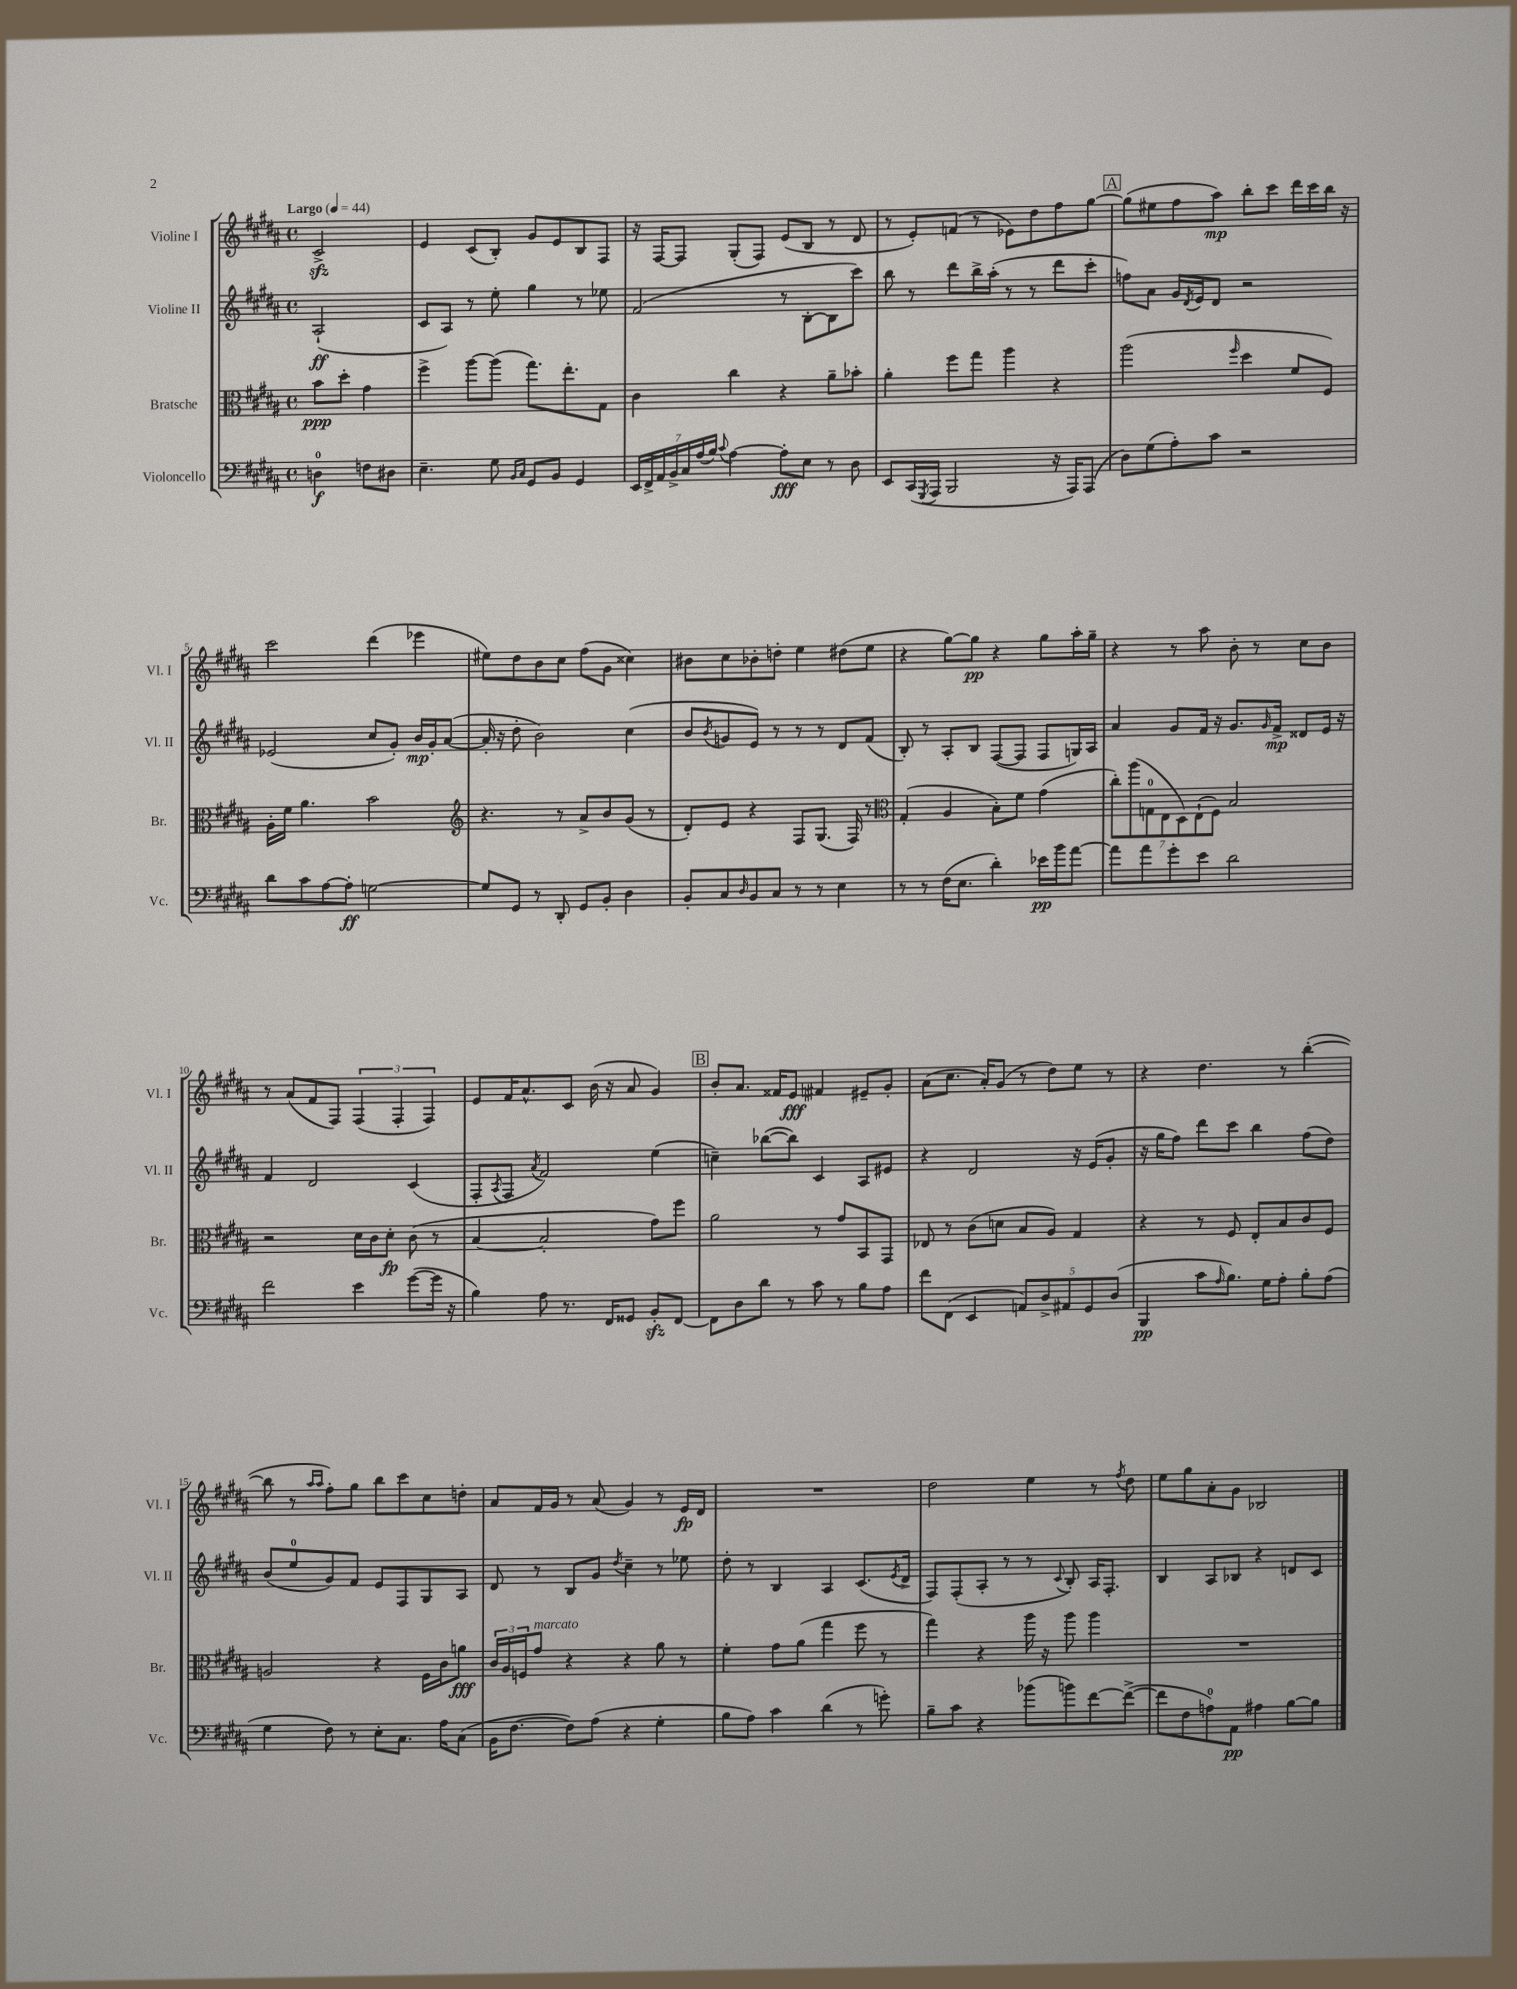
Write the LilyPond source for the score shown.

<<
\new StaffGroup <<
\new Staff = "s0" \with { instrumentName = "Violine I" shortInstrumentName = "Vl. I" } {
    \clef treble \key b \major \defaultTimeSignature \time 4/4 \partial 2 \tempo "Largo" 4 = 44
    cis'2->\sfz |
    e'4 cis'8( b8-.) gis'8 e'8 b8 fis8 |
    r16 fis16~ fis8 gis8-.( fis8) e'8( b8 r8 dis'8 |
    r8 e'8-.) f'8( r8 ees'8) dis''8 fis''8 gis''8~ |
    \mark \markup { \box "A" } gis''8( eis''8 fis''8 ais''8\mp) b''8-. cis'''8 dis'''16 cis'''16 b''16 r16 |
    cis'''2 dis'''4( ees'''4 |
    eis''8) dis''8 b'8 cis''8 fis''8( gis'8 cisis''4) |
    bis'8 cis''8 bes'8-. d''8-. e''4 dis''8( e''8 |
    r4 gis''8~) gis''8\pp r4 gis''8 ais''16-. gis''16-- |
    r4 r8 ais''8 b'8-. r8 cis''8 b'8 |
    r8 ais'8( fis'8 fis8) \tuplet 3/2 { fis4( fis4-. fis4) } |
    e'8 fis'16 ais'8.-^ cis'8 b'16( r16 ais'8 gis'4) |
    \mark \markup { \box "B" } b'8-. ais'8. fisis'16 e'8\fff fis'4 eis'8-- gis'8-. |
    ais'8( cis''8. ais'16-.) gis'8( r8 dis''8) e''8 r8 |
    r4 dis''4. r8 b''4~-.( |
    b''8 r8 \grace { ais''16 ais''16 } fis''8-.) gis''8 b''8 cis'''8 cis''8 d''8-. |
    ais'8 fis'16 gis'16 r8 ais'8( gis'4) r8 e'16\fp dis'16 |
    R1 |
    dis''2 e''4 r8 \acciaccatura { fis''8 } dis''8 |
    e''8 gis''8 ais'8-. gis'8 bes2 \bar "|." |
}
\new Staff = "s1" \with { instrumentName = "Violine II" shortInstrumentName = "Vl. II" } {
    \clef treble \key b \major \defaultTimeSignature \time 4/4 \partial 2
    ais2-!\ff( |
    cis'8 ais8) r8 e''8-. gis''4 r8 ees''8 |
    fis'2( r8 b8~-. b8 cis'''8) |
    b''8 r8 dis'''8 b''16-> ais''16-.( r8 r8 dis'''8 cis'''8-. |
    \mark \markup { \box "A" } f''8) ais'8 gis'16 \acciaccatura { dis'8 } e'16 dis'8 r2 |
    ees'2( cis''8 gis'8-.) b'16\mp gis'16-. ais'8~( |
    ais'16-. r16 dis''8-. b'2) cis''4( |
    b'8 \acciaccatura { b'8 } g'8 e'8) r8 r8 r8 dis'8 fis'8( |
    b8-.) r8 ais8-. b8 fis8~( fis8 fis8 g16) ais16 |
    ais'4 gis'8 fis'16 r16 gis'8. \grace { gis'16 } fis'16->\mp disis'8 e'16 r16 |
    fis'4 dis'2 cis'4( |
    fis8-. \acciaccatura { ais8 } fis8 \acciaccatura { ais'8 } fis'2) e''4( |
    \mark \markup { \box "B" } c''4--) bes''8~( bes''8) cis'4 ais8 eis'8 |
    r4 dis'2 r16 e'16( gis'8-. |
    r16 gis''16 fis''8) dis'''8 cis'''8 b''4 fis''8( dis''8) |
    b'8( e''8-0 gis'8) fis'8 e'8 fis8 gis8 ais8 |
    dis'8 r8 b8 gis'8 \acciaccatura { dis''8 } cis''4-- r8 ees''8 |
    dis''8-. r8 b4 ais4 cis'8.( \acciaccatura { e'8 } dis'16-> |
    fis8) fis8-.( ais8-. r8 r8 \appoggiatura { cis'8 } b8-.) ais16 fis8.-. |
    b4 ais8 bes8 r4 d'8 cis'8 \bar "|." |
}
\new Staff = "s2" \with { instrumentName = "Bratsche" shortInstrumentName = "Br." } {
    \clef alto \key b \major \defaultTimeSignature \time 4/4 \partial 2
    b'8\ppp dis''8-. gis'4 |
    fis''4-> ais''8~ ais''8( gis''8.) e''8.-. gis8 |
    cis'4 cis''4 r4 ais'8-- bes'8-. |
    ais'4-. fis''8 gis''8 ais''4 r4 |
    \mark \markup { \box "A" } ais''2( \grace { fis''16 } dis''4 fis'8 fis8) |
    ais16-. fis'16 ais'4. b'2 |
    \clef treble r4. r8 ais'8-> b'8 gis'8( r8 |
    dis'8-.) e'8 r4 fis8 gis8.( fis16) r8 |
    \clef alto gis4-.( ais4 b8-.) fis'8 gis'4( |
    \tuplet 7/4 { cis''8-.) ais''8( g8-0 e8 dis8) e8-!( fis8) } b2 |
    r2 dis'16 cis'16 dis'8-.\fp cis'8( r8 |
    b4~ b2-. gis'8) fis''8 |
    \mark \markup { \box "B" } ais'2 r8 gis'8 b,8 gis,8 |
    ees8 r8 cis'8( d'8 b8 ais8) gis4 |
    r4 r8 fis8 e8-. b8 cis'8 fis8 |
    a2 r4 fis16 cis'16 a'8\fff |
    \tuplet 3/2 { cis'16 ais16 f16 } gis'8^\markup { \italic "marcato" } r4 r4 ais'8 r8 |
    fis'4-. gis'8 ais'8( gis''4 fis''8 r8 |
    gis''4) r4 ais''16 r16 ais''8 ais''4 |
    R1 \bar "|." |
}
\new Staff = "s3" \with { instrumentName = "Violoncello" shortInstrumentName = "Vc." } {
    \clef bass \key b \major \defaultTimeSignature \time 4/4 \partial 2
    d4-0\f f8 dis8 |
    e4.-- gis8 \grace { b,16 cis16 } gis,8 b,8 gis,4 |
    \tuplet 7/4 { e,16 fis,16-> ais,16 b,16-> cis16 ais16( b16) } \appoggiatura { cis'8 } ais4~ ais8-.\fff e8 r8 dis8 |
    e,8 cis,16( \acciaccatura { gis,,8 } ais,,16 b,,2 r16 ais,,16) ais,,8( |
    \mark \markup { \box "A" } dis8) gis8( ais8-.) cis'8 r2 |
    dis'8 cis'8 ais8~ ais8-.\ff g2~ |
    g8 gis,8 r8 dis,8-. gis,8 b,8-. dis4 |
    b,8-. cis8 \grace { dis16 } b,8 cis8 r8 r8 e4 |
    r8 r8 fis16( e8. dis'4-.) ees'16\pp b'16 ais'8~ |
    ais'8 ais'8 gis'8-. e'8 dis'2 |
    fis'2 e'4 gis'8~( gis'16 r16 |
    b4) ais8 r8. fis,16 gisis,8 b,8-.\sfz fis,8~ |
    \mark \markup { \box "B" } fis,8 dis8 dis'8 r8 cis'8 r8 b8 ais8 |
    fis'8 fis,8( e,4 \tuplet 5/4 { a,8) dis8-> ais,8 gis,8 dis8( } |
    b,,4\pp cis'8 \grace { ais16 } b8.) gis16 ais8-. b8-. ais8( |
    gis4 fis8) r8 e8-. cis8. ais16 cis8( |
    b,16 fis8.~ fis8) ais8( r4 gis4-. |
    b8 ais8) cis'4 dis'4( r8 g'8-.) |
    b8-- cis'8 r4 bes'8( b'8) fis'8~ fis'8~->( |
    fis'8 fis8 a8-0) ais,8\pp ais4 b8~ b8 \bar "|." |
}
>>
>>
